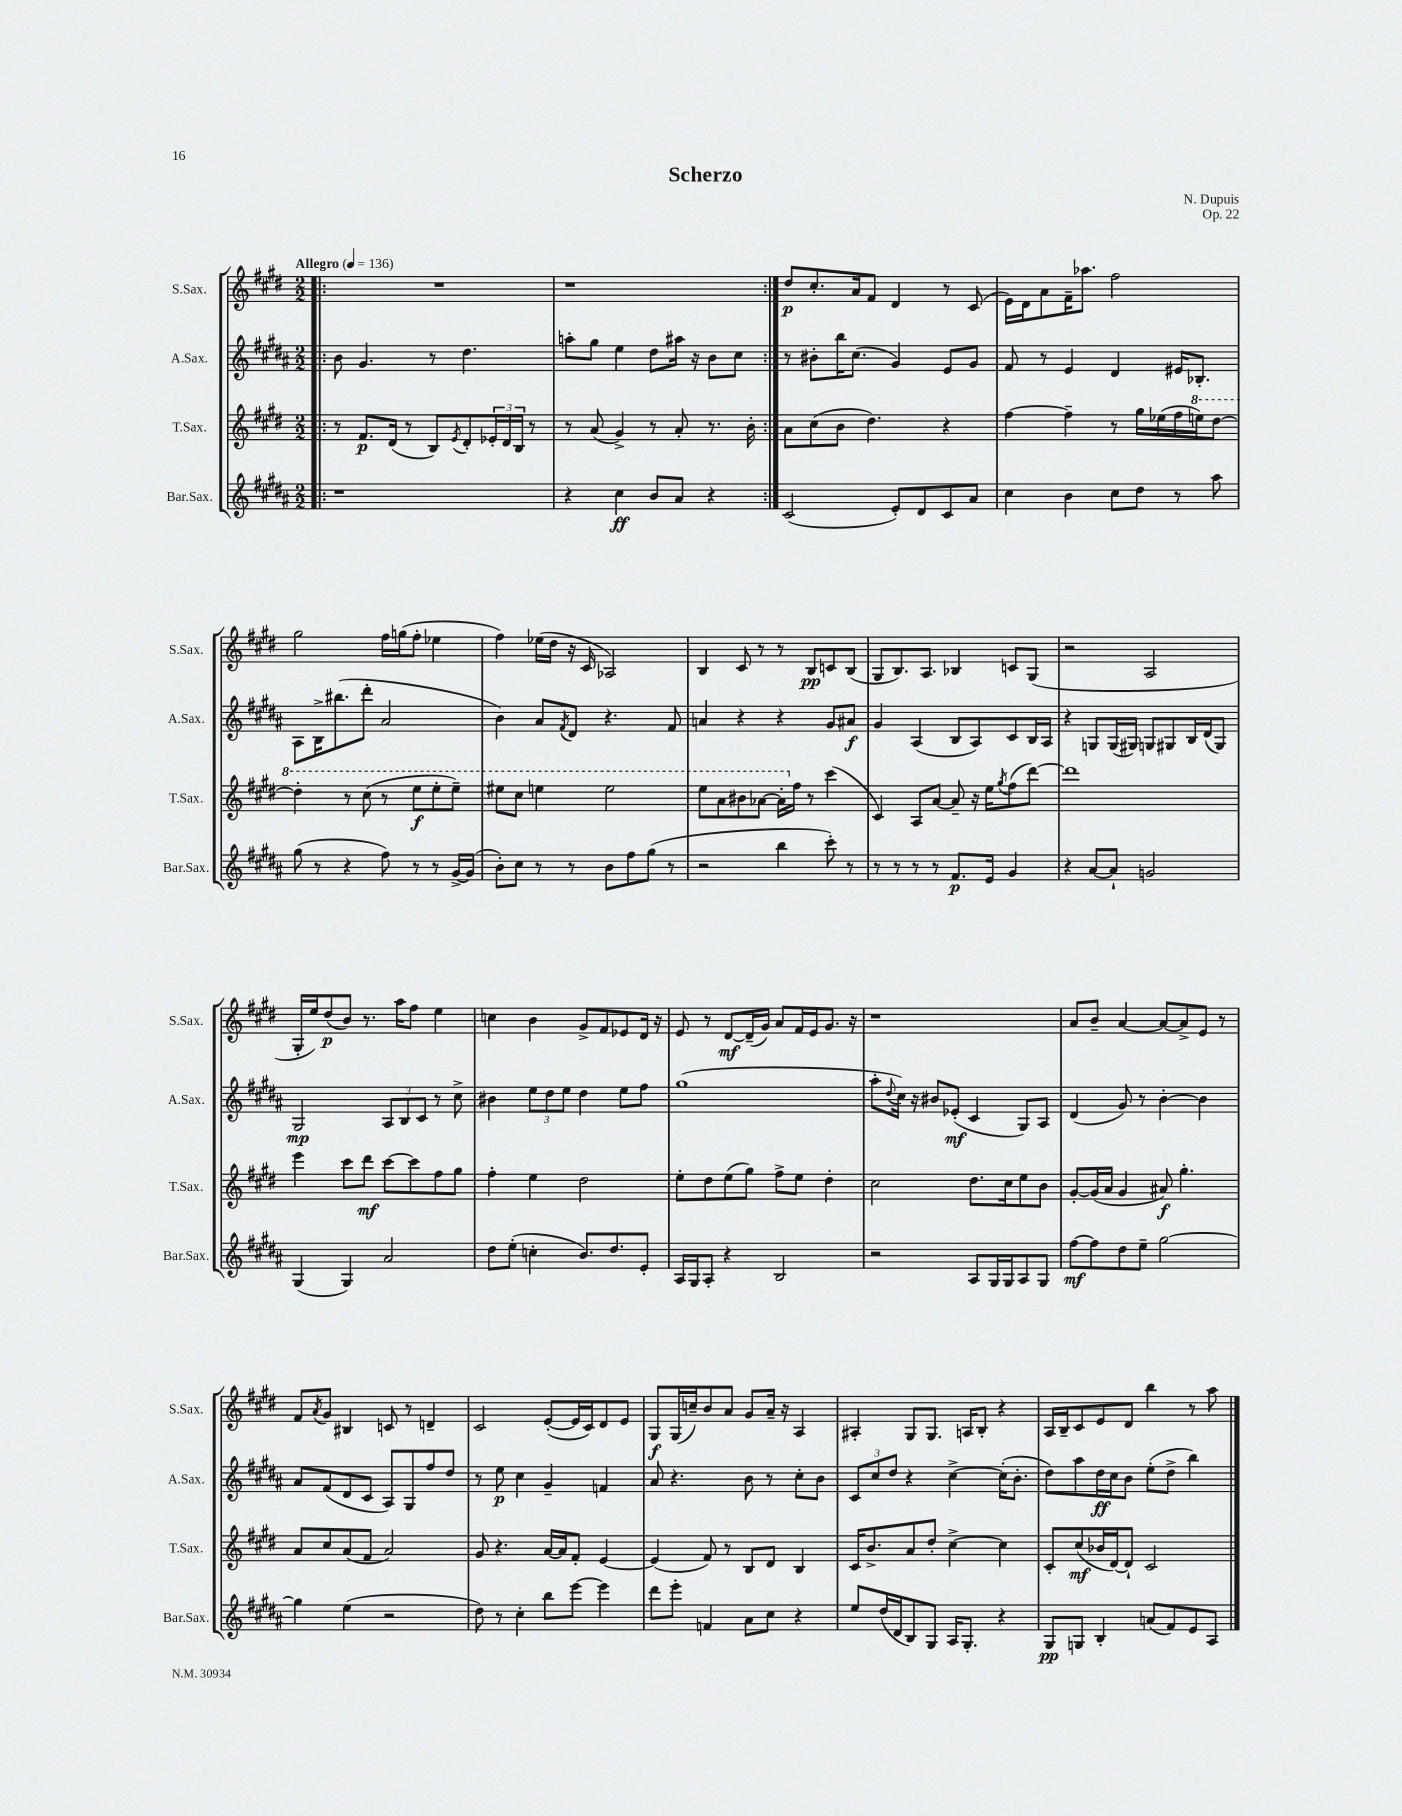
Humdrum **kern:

**kern	**dynam	**kern	**dynam	**kern	**dynam	**kern	**dynam
*part4	*part4	*part3	*part3	*part2	*part2	*part1	*part1
*staff4	*staff4	*staff3	*staff3	*staff2	*staff2	*staff1	*staff1
*I"Bar.Sax.	*	*I"T.Sax.	*	*I"A.Sax.	*	*I"S.Sax.	*
*I'Bar.Sax.	*	*I'T.Sax.	*	*I'A.Sax.	*	*I'S.Sax.	*
*clefG2	*	*clefG2	*	*clefG2	*	*clefG2	*
*k[f#c#g#d#a#]	*	*k[f#c#g#d#]	*	*k[f#c#g#d#a#]	*	*k[f#c#g#d#]	*
*M2/2	*	*M2/2	*	*M2/2	*	*M2/2	*
*MM136	*	*MM136	*	*MM136	*	*MM136	*
=1!|:	=1!|:	=1!|:	=1!|:	=1!|:	=1!|:	=1!|:	=1!|:
!	!	!	!	!	!	!LO:TX:a:B:t=Allegro	!
1r	.	8r	.	8b\	.	1r	.
.	.	8.f#/L	p	4.g#/	.	.	.
.	.	(16d#/Jk	.	.	.	.	.
.	.	8r	.	.	.	.	.
.	.	8B/L)	.	8r	.	.	.
.	.	8qe/	.	.	.	.	.
.	.	8d#'/	.	4.dd#\	.	.	.
.	.	24e-X'/L	.	.	.	.	.
.	.	24d#/	.	.	.	.	.
.	.	24B/JJ	.	.	.	.	.
.	.	8r	.	.	.	.	.
=2	=2	=2	=2	=2	=2	=2	=2
4r	.	8r	.	8aan'\L	.	1r	.
.	.	(8a/	.	8gg#\J	.	.	.
4cc#\	ff	4g#^/)	.	4ee\	.	.	.
8b/L	.	8r	.	8dd#\L	.	.	.
8a#/J	.	8a'/	.	16aa#X\Jk	.	.	.
.	.	.	.	16r	.	.	.
4r	.	8.r	.	8b\L	.	.	.
.	.	.	.	8cc#\J	.	.	.
.	.	16b'\	.	.	.	.	.
=3:|!	=3:|!	=3:|!	=3:|!	=3:|!	=3:|!	=3:|!	=3:|!
(2c#/	.	8a\L	.	8r	.	8dd#/L	p
.	.	(8cc#\	.	8b#X'\L	.	8.cc#'/	.
.	.	8b\J	.	16bb\K	.	.	.
.	.	.	.	(8.cc#\J	.	16a/k	.
.	.	4.dd#\)	.	.	.	8f#/J	.
8e'/L)	.	.	.	4g#/)	.	4d#/	.
8d#/	.	.	.	.	.	.	.
8c#/	.	4r	.	8e/L	.	8r	.
8a#/J	.	.	.	8g#/J	.	(8c#/	.
=4	=4	=4	=4	=4	=4	=4	=4
4cc#\	.	[4ff#\	.	8f#/	.	16e\LL)	.
.	.	.	.	.	.	16d#\J	.
.	.	.	.	8r	.	8a\	.
4b\	.	4ff#~\]	.	4e/	.	16f#~\K	.
.	.	.	.	.	.	8.aa-X\J	.
8cc#\L	.	8r	.	4d#/	.	2ff#\	.
8dd#\J	.	16gg#\LL	.	.	.	.	.
.	.	(16ee-X\	.	.	.	.	.
8r	.	16ff#\	.	16e#X/KL	.	.	.
*	*	*8va	*	*	*	*	*
.	.	16eeen\J)	.	8.B-X'/J	.	.	.
8aa#\	.	[8ddd#\J	.	.	.	.	.
!!LO:LB:g=z
=5	=5	=5	=5	=5	=5	=5	=5
(8gg#\	.	4ddd#'\]	.	8A#\L	.	2gg#\	.
8r	.	.	.	16B^\K	.	.	.
.	.	.	.	(8.bb#X\	.	.	.
4r	.	8r	.	.	.	.	.
.	.	(8ccc#\	.	8ddd#'\J	.	.	.
8ff#\)	.	8r	.	2a#/	.	16ff#\LL	.
.	.	.	.	.	.	(16ggn\J	.
8r	.	8eee\L	f	.	.	8ff#'\J	.
8r	.	8eee'\	.	.	.	4ee-X\	.
[16g#^/LL	.	8eee~\J)	.	.	.	.	.
(16g#/JJ]	.	.	.	.	.	.	.
=6	=6	=6	=6	=6	=6	=6	=6
8b'\L)	.	8eee#X\L	.	4b\)	.	4ff#\)	.
8cc#\J	.	8ccc#\J	.	.	.	.	.
8r	.	4eeen\	.	8a#/L	.	(16ee-X\LL	.
.	.	.	.	.	.	16dd#\JJ	.
.	.	.	.	8qf#/	.	.	.
8r	.	.	.	8d#/J	.	16r	.
.	.	.	.	.	.	16c#/	.
8b\L	.	2eee\	.	4.r	.	2A-X/)	.
8ff#\	.	.	.	.	.	.	.
(8gg#\J	.	.	.	.	.	.	.
8r	.	.	.	8f#/	.	.	.
=7	=7	=7	=7	=7	=7	=7	=7
2r	.	8eee\L	.	4an/	.	4B/	.
.	.	8aa\	.	.	.	.	.
.	.	8bb#X\	.	4r	.	8c#/	.
.	.	[8aa-X\J	.	.	.	8r	.
4bb\	.	16aa-'\LL]	.	4r	.	8r	.
*	*	*X8va	*	*	*	*	*
.	.	16ff#\JJ	.	.	.	.	.
.	.	8r	.	.	.	8B/L	pp
8ccc#'\)	.	(4ccc#\	.	8g#/L	.	8cn/	.
8r	.	.	.	8a#X/J	f	(8B/J	.
=8	=8	=8	=8	=8	=8	=8	=8
8r	.	4c#/)	.	4g#/	.	8G#/L	.
8r	.	.	.	.	.	8.B/)	.
8r	.	8A/L	.	(4A#/	.	.	.
.	.	.	.	.	.	8.A/J	.
8r	.	[8a/J	.	.	.	.	.
8.f#/L	p	8a~/]	.	8B/L	.	4B-X/	.
.	.	16r	.	8A#/)	.	.	.
16e/Jk	.	16ee\KL	.	.	.	.	.
.	.	8qgg#/	.	.	.	.	.
4g#/	.	(8ff#\	.	8c#/	.	8cn/L	.
.	.	[8ddd#\J)	.	16B/L	.	(8G#/J	.
.	.	.	.	16A#/JJ	.	.	.
=9	=9	=9	=9	=9	=9	=9	=9
4r	.	1ddd#]	.	4r	.	2r	.
[8a#/L	.	.	.	8Gn/L	.	.	.
8a#`/J]	.	.	.	(16G/L	.	.	.
.	.	.	.	16G#X/JJ)	.	.	.
2gn/	.	.	.	8Gn/L	.	2A/	.
.	.	.	.	8G#X/	.	.	.
.	.	.	.	16B/L	.	.	.
.	.	.	.	(16d#/J	.	.	.
.	.	.	.	8G#/J)	.	.	.
!!LO:LB:g=z
=10	=10	=10	=10	=10	=10	=10	=10
(4G#/	.	4eee\	.	2G#/	mp	16G#'/LL	.
.	.	.	.	.	.	16ee/J)	.
.	.	.	.	.	.	(8dd#/	p
4G#/)	.	8ccc#\L	.	.	.	8b/J)	.
.	.	8ddd#\J	mf	.	.	8.r	.
2a#/	.	[8ccc#\L	.	12A#/L	.	.	.
.	.	.	.	.	.	16aa\KL	.
.	.	.	.	12B/	.	.	.
.	.	8ccc#\]	.	.	.	8ff#\J	.
.	.	.	.	12c#/J	.	.	.
.	.	8ff#\	.	8r	.	4ee\	.
.	.	8gg#\J	.	8cc#^\	.	.	.
=11	=11	=11	=11	=11	=11	=11	=11
8dd#\L	.	4ff#'\	.	4b#X\	.	4ccn\	.
(8ee'\J	.	.	.	.	.	.	.
4ccn'\	.	4ee\	.	12ee\L	.	4b\	.
.	.	.	.	12dd#\	.	.	.
.	.	.	.	12ee\J	.	.	.
8.b/L)	.	2dd#\	.	4dd#\	.	8g#^/L	.
.	.	.	.	.	.	8f#/	.
8.dd#/	.	.	.	.	.	.	.
.	.	.	.	8ee\L	.	8e-X/	.
8e'/J	.	.	.	8ff#\J	.	16d#/Jk	.
.	.	.	.	.	.	16r	.
=12	=12	=12	=12	=12	=12	=12	=12
16A#/LL	.	8ee'\L	.	(1gg#	.	8e/	.
16G#/J	.	.	.	.	.	.	.
8A#'/J	.	8dd#\	.	.	.	8r	.
4r	.	(8ee\	.	.	.	[8d#/L	mf
.	.	8gg#\J)	.	.	.	(16d#~/L]	.
.	.	.	.	.	.	16g#/JJ)	.
2B/	.	8ff#^\L	.	.	.	8a/L	.
.	.	8ee\J	.	.	.	16f#/L	.
.	.	.	.	.	.	16e/J	.
.	.	4dd#'\	.	.	.	8.g#/J	.
.	.	.	.	.	.	16r	.
=13	=13	=13	=13	=13	=13	=13	=13
2r	.	2cc#\	.	8aa#'\L	.	1r	.
.	.	.	.	8qqdd#/	.	.	.
.	.	.	.	16cc#\Jk)	.	.	.
.	.	.	.	16r	.	.	.
.	.	.	.	8b#X/L	.	.	.
.	.	.	.	(8e-X'/J	mf	.	.
8A#/L	.	8.dd#\L	.	4c#/	.	.	.
16G#/L	.	.	.	.	.	.	.
16G#/J	.	16cc#\k	.	.	.	.	.
8A#/	.	8ee\	.	8G#/L)	.	.	.
8G#/J	.	8b\J	.	8A#/J	.	.	.
=14	=14	=14	=14	=14	=14	=14	=14
[8ff#\L	mf	[8g#'/L	.	(4d#/	.	8a/L	.
8ff#\]	.	(16g#/L]	.	.	.	8b~/J	.
.	.	16a/JJ	.	.	.	.	.
8dd#\	.	4g#/	.	8g#/)	.	[4a/	.
8ee~\J	.	.	.	8r	.	.	.
[2gg#\	.	8a#X/)	f	[4b'\	.	8a/L_	.
.	.	4.gg#'\	.	.	.	8a^/]	.
.	.	.	.	4b\]	.	8e/J	.
.	.	.	.	.	.	8r	.
!!LO:LB:g=z
=15	=15	=15	=15	=15	=15	=15	=15
4gg#\]	.	8a/L	.	8a#/L	.	8f#/L	.
.	.	.	.	.	.	8qa/	.
.	.	8cc#/	.	(8f#/	.	8g#/J	.
(4ee\	.	(8a/	.	8d#/	.	4B#X/	.
.	.	8f#/J	.	8c#/J	.	.	.
2r	.	2a/)	.	8A#/L)	.	8cn/	.
.	.	.	.	8G#/	.	8r	.
.	.	.	.	8ff#/	.	4dn~/	.
.	.	.	.	8dd#/J	.	.	.
=16	=16	=16	=16	=16	=16	=16	=16
8dd#\)	.	8g#/	.	8r	.	2c#/	.
8r	.	4.r	.	8ee\	p	.	.
4cc#'\	.	.	.	4cc#\	.	.	.
8bb\L	.	[16a/LL	.	4g#~/	.	([8e'/L	.
.	.	16a/J]	.	.	.	.	.
[8eee\J	.	8f#'/J	.	.	.	16e/L]	.
.	.	.	.	.	.	16c#/J)	.
4eee\]	.	[4e/	.	4fn/	.	8d#/	.
.	.	.	.	.	.	8e/J	.
=17	=17	=17	=17	=17	=17	=17	=17
8ddd#\L	.	(4e/]	.	8a#/	.	8G#/L	f
8eee'\J	.	.	.	4.r	.	(16G#/L	.
.	.	.	.	.	.	16ccn~/J)	.
4fn/	.	8f#/)	.	.	.	8b/	.
.	.	8r	.	.	.	8a/J	.
8a#\L	.	8B/L	.	8b\	.	8g#/L	.
8cc#\J	.	8d#/J	.	8r	.	16a~/Jk	.
.	.	.	.	.	.	16r	.
4r	.	4B/	.	8cc#'\L	.	4A/	.
.	.	.	.	8b\J	.	.	.
=18	=18	=18	=18	=18	=18	=18	=18
8ee/L	.	16c#/KL	.	12c#/L	.	4A#X'/	.
.	.	8.b^/	.	.	.	.	.
.	.	.	.	12cc#/	.	.	.
(16dd#/L	.	.	.	.	.	.	.
.	.	.	.	12dd#/J	.	.	.
16d#/J	.	.	.	.	.	.	.
8B/)	.	8a/	.	4r	.	8G#/L	.
8G#/J	.	8dd#'/J	.	.	.	8.G#/J	.
16A#/KL	.	[4cc#^\	.	[4cc#^\	.	.	.
8.G#'/J	.	.	.	.	.	16An/KL	.
.	.	.	.	.	.	8B'/J	.
4r	.	4cc#\]	.	(16cc#'\KL]	.	4r	.
.	.	.	.	8.b'\J	.	.	.
=19	=19	=19	=19	=19	=19	=19	=19
8G#/L	pp	8c#'/L	.	8dd#\L)	.	16A/LL	.
.	.	.	.	.	.	16B~/J	.
8Gn/J	.	(8cc#/	mf	8aa#\	.	8c#/	.
4B'/	.	16b-X/L	.	16dd#\L	ff	8e/	.
.	.	[16d#/J)	.	16cc#\J	.	.	.
.	.	8d#`/J]	.	8b\J	.	8d#/J	.
(8an/L	.	2c#/	.	(8ee'\L	.	4bb\	.
8f#/)	.	.	.	8dd#^\J	.	.	.
8e/	.	.	.	4bb\)	.	8r	.
8A#/J	.	.	.	.	.	8aa\	.
==	==	==	==	==	==	==	==
*-	*-	*-	*-	*-	*-	*-	*-
